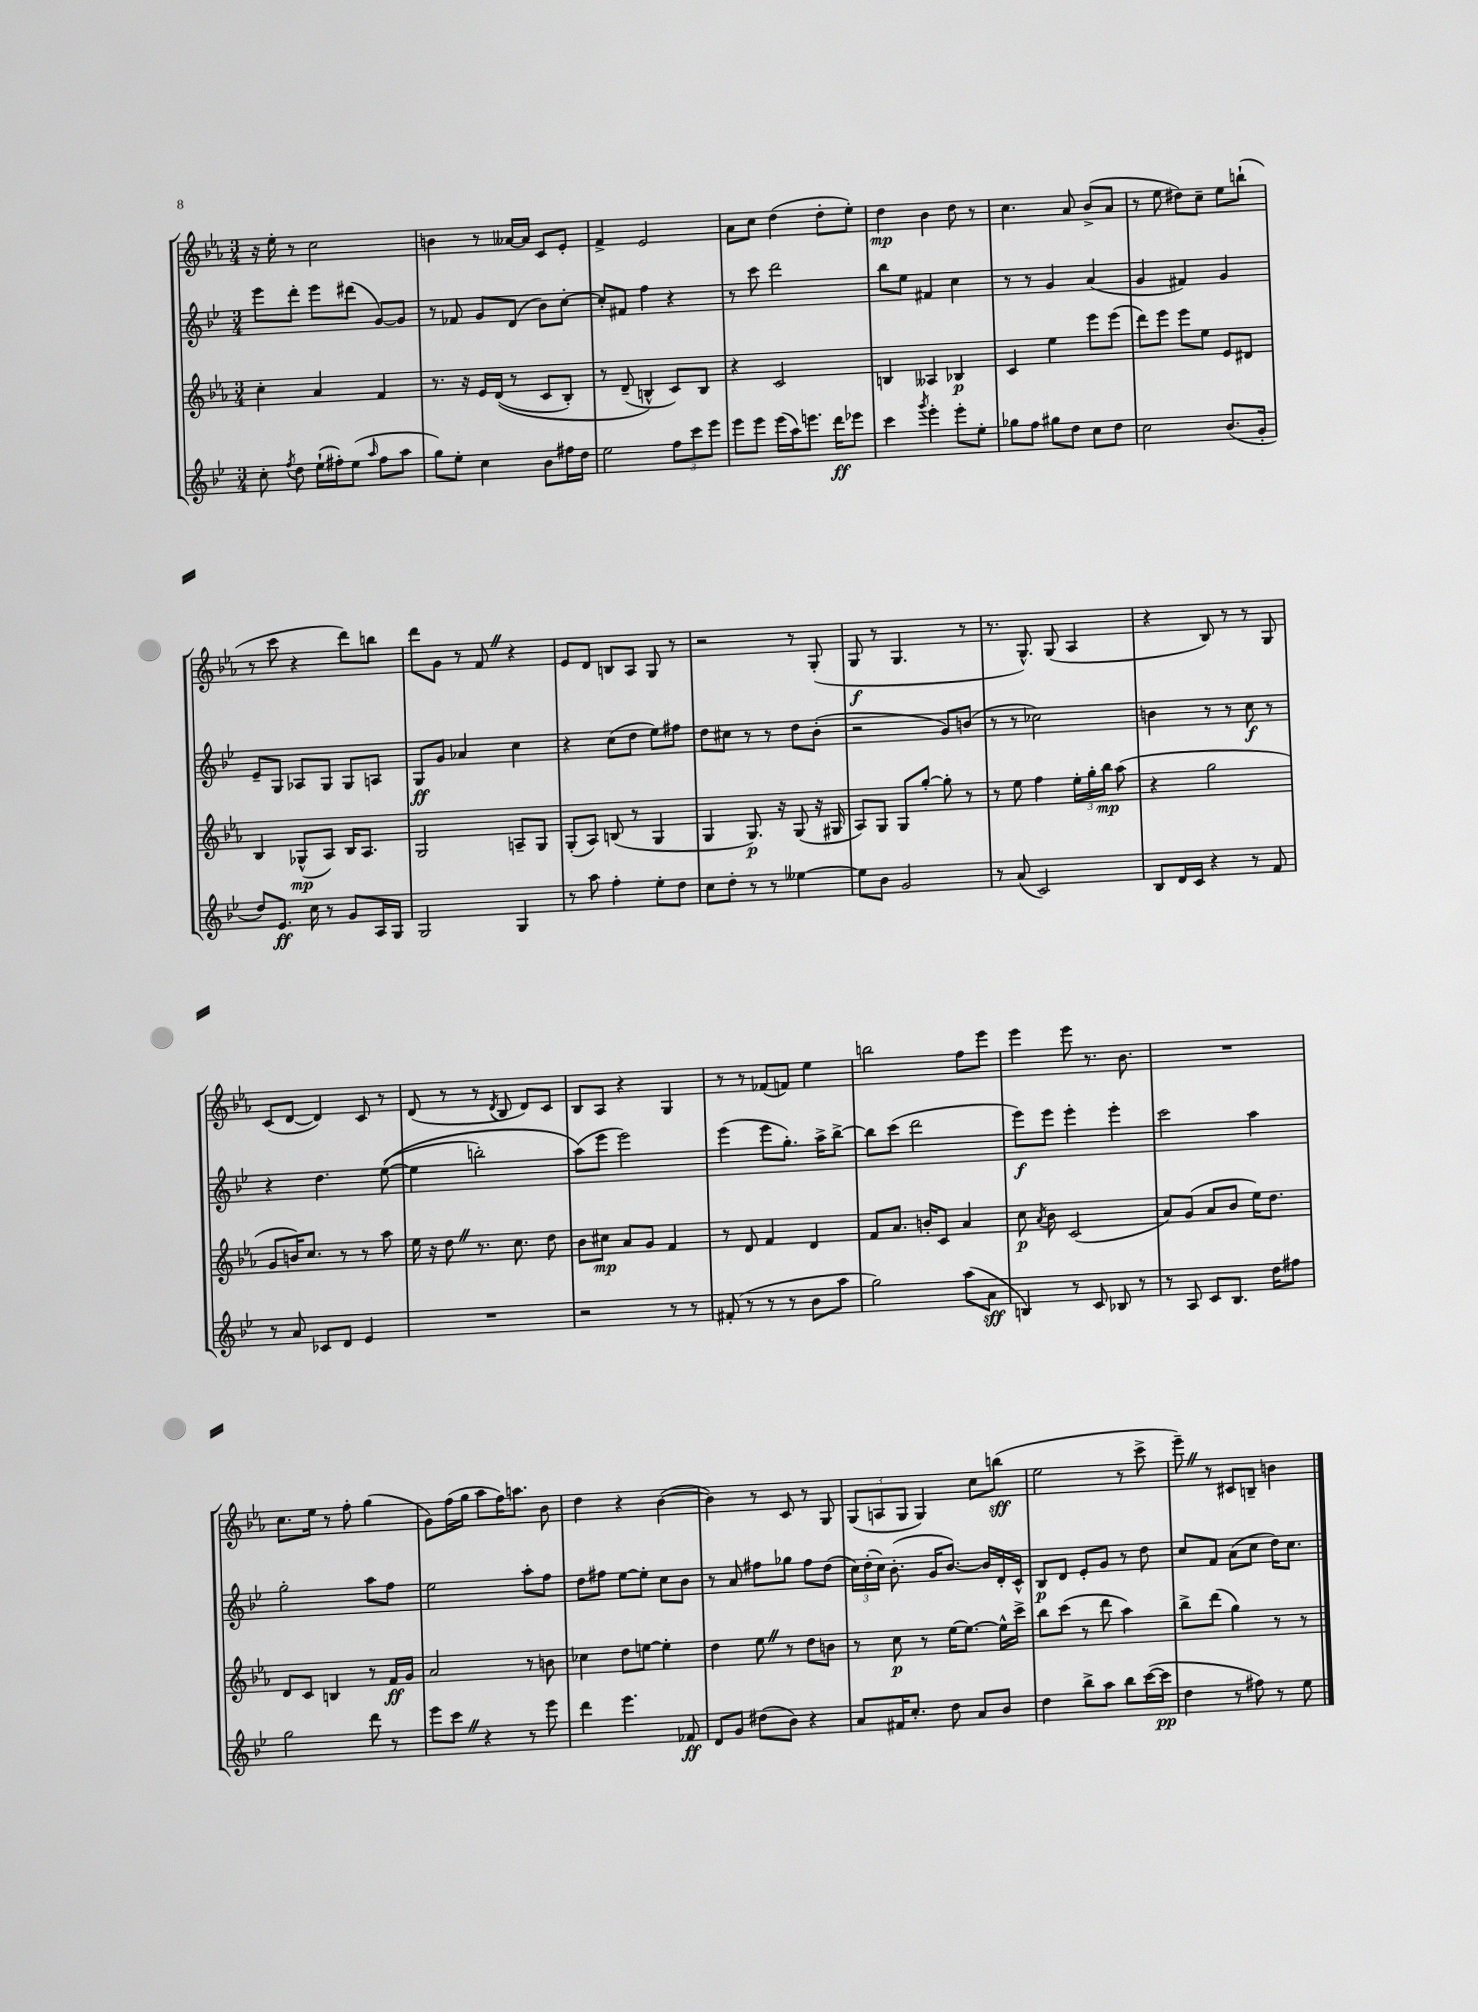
<<
\new StaffGroup <<
\new Staff = "s0" {
    \clef treble \key ees \major \numericTimeSignature \time 3/4
    \autoBeamOff r16 ees''16-. r8 c''2 |
    b'4 r8 aeses'16[~ aeses'16] c'8[ ees'8]-. |
    f'4-> ees'2 |
    aes'8[ c''8] d''4( d''8[-. ees''8]-.) |
    d''4\mp bes'4 d''8 r8 |
    c''4. aes'8 bes'8[->( aes'8] |
    r8 ees''8 dis''8[) c''8]-- ees''8[ b''8]-!( |
    r8 c'''8 r4 d'''8[) b''8] |
    d'''8[ g'8] r8 f'8 \once \override BreathingSign.text = \markup { \musicglyph "scripts.caesura.straight" } \breathe r4 |
    ees'8[ d'8] b8[ aes8] g8 r8 |
    r2 r8 g8-.( |
    g8\f r8 g4. r8 |
    r8. g8.-^) g8( aes4 |
    r4 bes8) r8 r8 g8 |
    c'8[( d'8]~ d'4) c'8 r8 |
    d'8( r8 r8 \acciaccatura { d'8 } bes8 d'8[) c'8] |
    bes8[ aes8] r4 g4 |
    r8 r8 fes'8[( f'8]) ees''4 |
    b''2 f''8[ ees'''8] |
    ees'''4 ees'''8 r8. bes'8. |
    R2. |
    c''8.[ ees''16] r8 f''8-. g''4( |
    g'8[) f''16( g''16] aes''8[ f''16) a''8.] bes'8 |
    d''4 r4 bes'4~( |
    bes'4) r8 c'8 r8 g8 |
    \tuplet 3/2 { g8[( a8 g8] } g4) c''8[ b''8]\sff( |
    ees''2 r8 c'''8-> |
    ees'''8--) \once \override BreathingSign.text = \markup { \musicglyph "scripts.caesura.straight" } \breathe r8 cis'8[ b8]-- b'4 \bar "|." |
}
\new Staff = "s1" {
    \clef treble \key bes \major \numericTimeSignature \time 3/4
    \autoBeamOff ees'''8[ d'''8]-. ees'''8[ dis'''8]( g'8[~) g'8] |
    r8 fes'8 g'8[ d'8]( bes'8[) c''8]~-. |
    c''8[-. fis'8] f''4 r4 |
    r8 c'''8 d'''2 |
    bes''8[ ees''8] fis'4 c''4 |
    r8 r8 g'4 a'4( |
    g'4 fis'4) g'4 |
    ees'8[-- g8] aes8[ g8] g8[ a8] |
    g8[\ff g'8] aes'4 c''4 |
    r4 c''8[( d''8] ees''8[) fis''8] |
    d''8[ cis''8] r8 r8 d''8[ bes'8]-.( |
    r2 g'8[) b'8]( |
    r8 r8 ces''2) |
    b'4 r8 r8 c''8\f r8 |
    r4 d''4. ees''8~(\( |
    ees''4 b''2-.) |
    a''8[(\) ees'''8] ees'''2) |
    ees'''4( ees'''8[ g''8.]-.) a''16[-> bes''8]~-> |
    bes''8[ c'''8]( d'''2 |
    ees'''8[\f) ees'''8] ees'''4-. ees'''4-. |
    c'''2 a''4 |
    g''2-. a''8[ f''8] |
    ees''2 a''8[-. f''8] |
    d''8[ fis''8] ees''8[~ ees''8]-. c''8[ bes'8] |
    r8 a'8 fis''8[ ges''8] fis''8[ d''8]( |
    \tuplet 3/2 { c''16[) d''16-.( c''16]) } bes'8.-.( g'16[ bes'8.]~) bes'16[ d'16-. c'16]-^ |
    bes8[\p d'8] ees'8[-. g'8] r8 d''8 |
    c''8[ f'8] a'8[( c''8] d''16[) c''8.] \bar "|." |
}
\new Staff = "s2" {
    \clef treble \key ees \major \numericTimeSignature \time 3/4
    \autoBeamOff c''4-. aes'4 f'4 |
    r8. r16 ees'16[ d'16](\( r8 c'8[ bes8]-.) |
    r8 d'8--( b4-^\) c'8[) b8] |
    r4 c'2 |
    b4 aeses4 bes4\p |
    c'4 ees''4 ees'''8[ ees'''8]( |
    d'''8[) ees'''8] ees'''8[ ees''8] ees'8[ dis'8] |
    bes4 ges8[-^\mp( aes8]) bes16[ aes8.] |
    g2 a8[-- g8] |
    g8[-.( aes8]) b8( r8 g4 |
    g4 g8.\p) r16 g8( r16 gis16 |
    aes8[) g8] g8[ g''8]~-. g''8-. r8 |
    r8 ees''8 f''4 \tuplet 3/2 { ees''16[-. g''16-. bes''16]\mp } aes''8( |
    r4 g''2 |
    g'8[ b'16) c''8.] r8 r8 aes''8 |
    ees''16 r16 d''8 \once \override BreathingSign.text = \markup { \musicglyph "scripts.caesura.straight" } \breathe r8. c''8. d''8 |
    bes'8[ cis''8]\mp aes'8[ g'8] f'4 |
    r8 d'8 f'4 d'4 |
    f'8[ aes'8.] b'16[-. c'8] aes'4 |
    c''8\p \acciaccatura { aes'8 } bes'8 c'2( |
    aes'8[) g'8]( aes'8[ bes'8] ees''16[) d''8.] |
    d'8[ c'8] b4 r8 f'16[\ff g'16] |
    aes'2 r8 b'8 |
    ces''4 d''8[ e''8]~ e''4-. |
    d''4 ees''8 \once \override BreathingSign.text = \markup { \musicglyph "scripts.caesura.straight" } \breathe r8 d''8[ b'8] |
    r8 c''8\p r8 ees''16[~ ees''8.]~ ees''16[-^ c'''16]-> |
    bes''8[ c'''8]( r8 d'''8 aes''4) |
    bes''8[-> d'''8]( g''4) r8 r8 \bar "|." |
}
\new Staff = "s3" {
    \clef treble \key bes \major \numericTimeSignature \time 3/4
    \autoBeamOff c''8-. \acciaccatura { f''8 } d''8 ees''16[-!( fis''16-.) ees''8]( \grace { a''16 } fis''8[ a''8] |
    g''8[) ees''8]-. c''4 bes'8[ fis''16 d''16] |
    ees''2 \tuplet 3/2 { f''8[ c'''8 ees'''8] } |
    ees'''8[ ees'''8] ees'''16[( a''16) e'''8.] d'''16[\ff ees'''8] |
    c'''4 \acciaccatura { g'''8 } ees'''4-. ees'''8[-. ees''8]-. |
    ges''8[ f''8] gis''8[ d''8] c''8[ d''8] |
    c''2 bes'8.[( g'16]-. |
    d''8[) ees'8.]\ff c''16 r8 g'8[ a16 g16] |
    g2 g4 |
    r8 a''8 f''4-. ees''8[-. d''8] |
    c''8[ d''8]-. r8 r8 eeses''4~ |
    eeses''8[ bes'8] g'2 |
    r8 a'8( c'2) |
    bes8[ d'16 c'16] r4 r8 f'8 |
    r8 a'8 ces'8[ d'8] ees'4 |
    R2. |
    r2 r8 r8 |
    fis'8-.( r8 r8 r8 bes'8[ a''8] |
    g''2) a''8[( a'8]\sff |
    b4) r8 c'8 bes8 r8 |
    r8 a8 c'8[ bes8.] d''16[ fis''8] |
    g''2 d'''8 r8 |
    ees'''8[ c'''8] \once \override BreathingSign.text = \markup { \musicglyph "scripts.caesura.straight" } \breathe r4 r8 ees'''8 |
    d'''4 ees'''4. fes'8\ff |
    d'8[ g'8] dis''8[( bes'8]) r4 |
    a'8[ fis'16 c''8.]-. d''8 a'8[ bes'8] |
    d''4 bes''8[-> a''8] bes''8[ c'''16~( c'''16]\pp |
    d''4 r8 fis''8) r8 ees''8 \bar "|." |
}
>>
>>
\layout { \context { \Score \remove "Bar_number_engraver" } }
